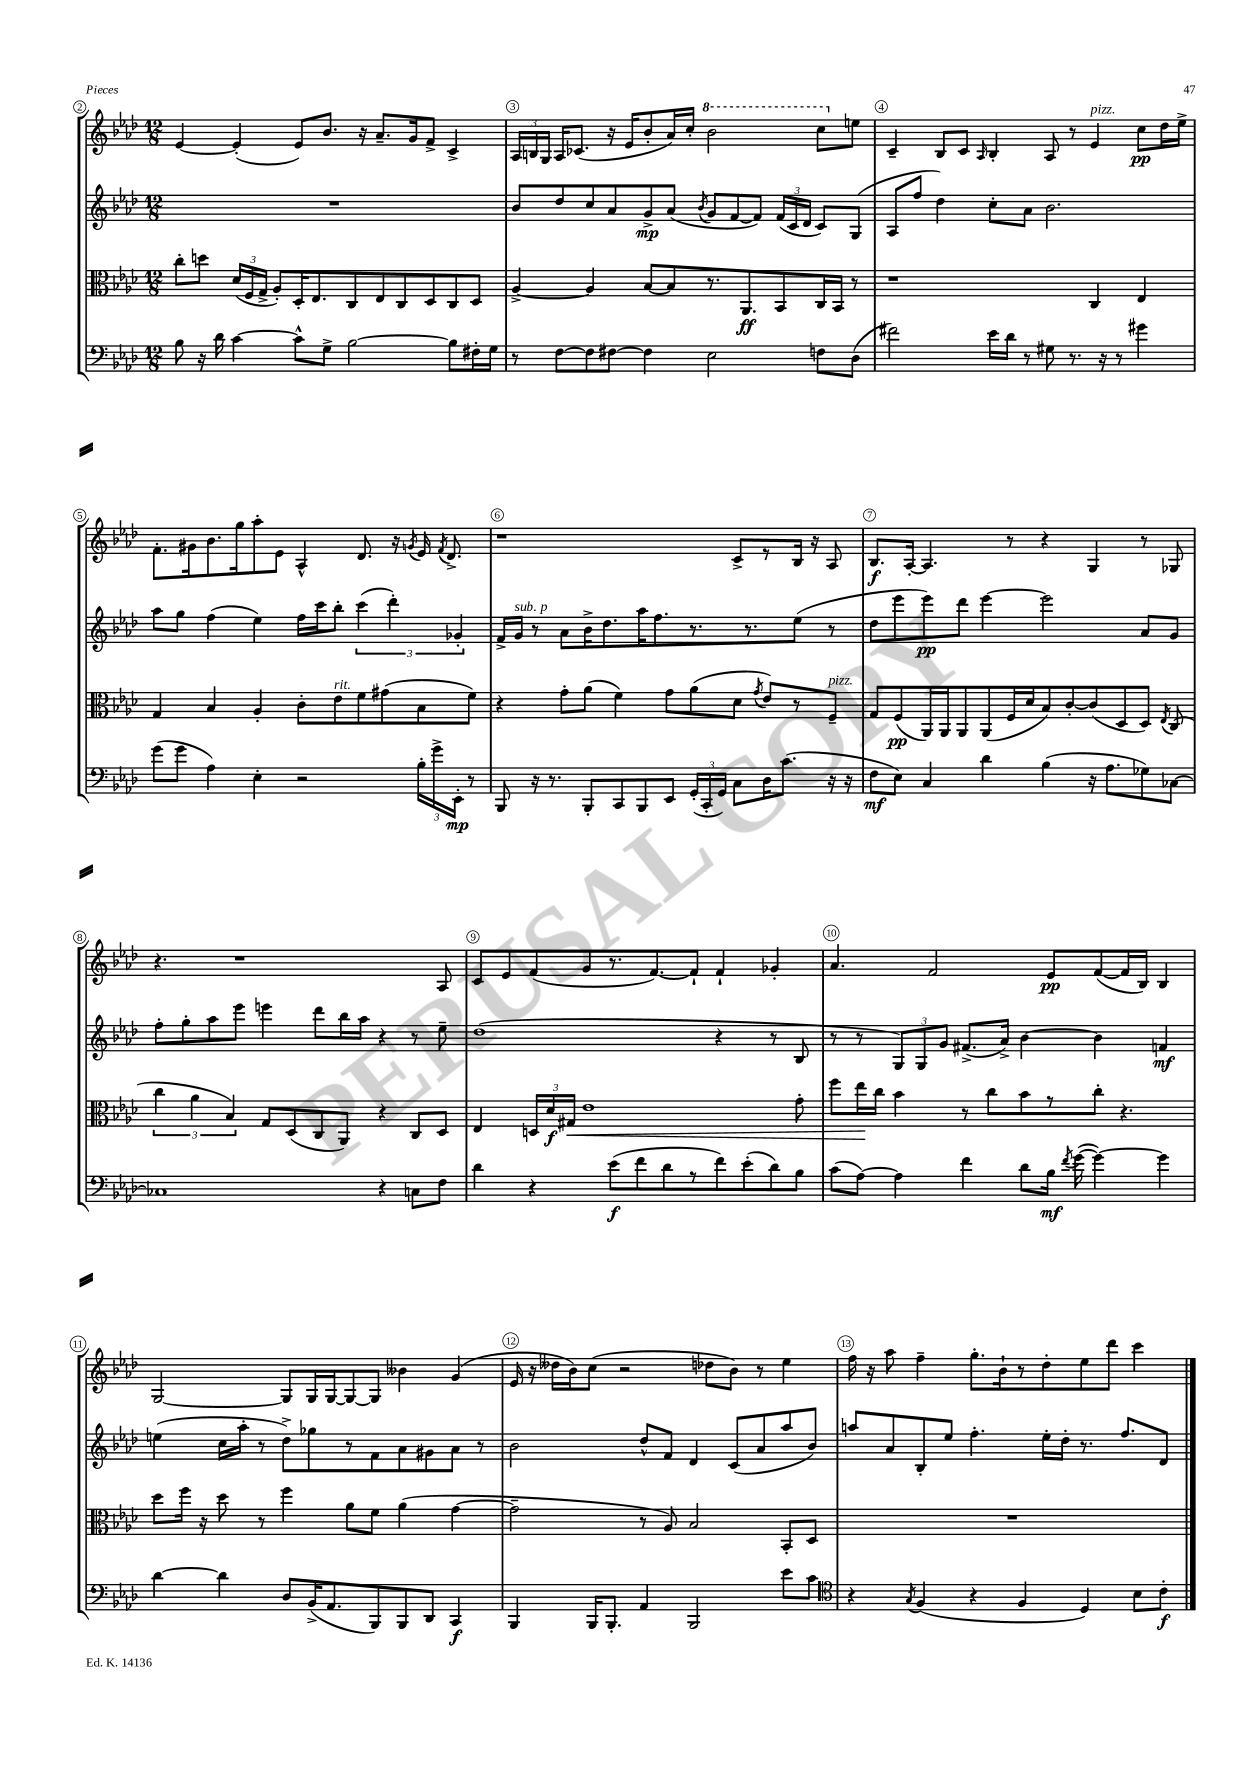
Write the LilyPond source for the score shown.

<<
\new StaffGroup <<
\new Staff = "s0" {
    \clef treble \key aes \major \numericTimeSignature \time 12/8
    \autoBeamOff ees'4~ ees'4-.( ees'8[) bes'8.] r16 aes'8.[-- g'16 f'8]-> c'4-> |
    \tuplet 3/2 { aes16[ b16 g16] } aes16[ ces'8.]( r16 ees'16[ bes'8-. aes'16) c''16]-. \ottava #1 bes''2 c'''8[ \ottava #0 e''8] |
    c'4-- bes8[ c'8] \grace { aes16 } bes4-. aes8 r8 ees'4^\markup { \italic "pizz." } c''8[\pp des''16 ees''16]-> |
    f'8.[-. gis'16 bes'8. g''16 aes''8-. ees'8] aes4-^ des'8. r16 \acciaccatura { g'8 } ees'16 \acciaccatura { f'8 } des'8.-> |
    r1 c'8[-> r8 bes16] r16 aes8 |
    bes8.[\f aes16]~-. aes4. r8 r4 g4 r8 ges8 |
    r4. r1 aes8 |
    c'8[ ees'8 f'8( g'8 r8. f'8.~) f'8]-! f'4-! ges'4-. |
    aes'4. f'2 ees'8[\pp f'8~( f'16 bes16]) bes4 |
    g2~ g8[ g16 g16~ g8~ g8] beses'4 g'4( |
    ees'16 r16 deses''16[ bes'16) c''8]( r2 des''8[ bes'8]) r8 ees''4 |
    f''16 r16 aes''8 f''4-- g''8.[-. bes'16-! r8 des''8-. ees''8 des'''8] c'''4 \bar "|." |
}
\new Staff = "s1" {
    \clef treble \key aes \major \numericTimeSignature \time 12/8
    \autoBeamOff R1. |
    bes'8[ des''8 c''8 aes'8 g'8->\mp aes'8]( \acciaccatura { bes'8 } g'8[ f'8~ f'8]) \tuplet 3/2 { f'16[( c'16 des'16] } c'8[) g8]( |
    aes8[ f''8] des''4) c''8[-. aes'8] bes'2. |
    aes''8[ g''8] f''4( ees''4) f''16[ c'''16 bes''8]-. \tuplet 3/2 { c'''4( des'''4-.) ges'4-. } |
    f'16[-> g'16]^\markup { \italic "sub. p" } r8 aes'8[ bes'16-> des''8. aes''16 f''8. r8. r8. ees''8]( r8 |
    des''8[ ees'''8 ees'''8\pp) des'''8] ees'''4~ ees'''2 aes'8[ g'8] |
    f''8[-. g''8-. aes''8 ees'''8] e'''4 des'''8[ bes''16 aes''16] r4 r8 ees''8-- |
    des''1( r4 r8 bes8 |
    r8 r8 \tuplet 3/2 { g8[) g8 g'8] } fis'8.[->( aes'16]->) bes'4~ bes'4 f'4\mf |
    e''4( c''16[ aes''16]-. r8 des''8[->) ges''8 r8 f'8 aes'8 gis'8 aes'8] r8 |
    bes'2 des''8[-^ f'8] des'4 c'8[( aes'8 aes''8 bes'8]) |
    a''8[ aes'8 bes8-. ees''8] f''4.-. ees''16[-. des''16]-. r8. f''8.[ des'8] \bar "|." |
}
\new Staff = "s2" {
    \clef alto \key aes \major \numericTimeSignature \time 12/8
    \autoBeamOff c''8[-. d''8] \tuplet 3/2 { des'16[( f16 g16]-> } aes8[-.) des16-. ees8. c8 ees8 c8 des8 c8 des8] |
    aes4~-> aes4 bes8[~ bes8 r8. aes,8.\ff bes,8 c16 bes,16] r8 |
    r1 c4 ees4 |
    g4 bes4 aes4-. c'8[-. ees'8^\markup { \italic "rit." } f'8 gis'8( bes8 f'8]) |
    r4 g'8[-. aes'8]( f'4) g'8[ aes'8( des'8] \acciaccatura { g'8 } ees'8[) r8 f8]--^\markup { \italic "pizz." } |
    g8[ f8\pp( aes,16) aes,16 aes,8 aes,8( f16 des'16 bes8) c'8~-. c'8( des8 des8]) \acciaccatura { ees8 } c8( |
    \tuplet 3/2 { c''4 aes'4 bes4) } g8[ des8( c8 aes,8]) r4 c8[ des8] |
    ees4 \tuplet 3/2 { d16[ des'16\f gis16]\< } ees'1 g'8-. |
    f''8[ ees''16\! c''16] bes'4 r8 c''8[ bes'8 r8 c''8]-. r4. |
    des''8[ f''16] r16 des''8 r8 f''4 aes'8[ f'8] aes'4( g'4~ |
    g'2-- r8 aes8) bes2 bes,8[-. des8] |
    R1. \bar "|." |
}
\new Staff = "s3" {
    \clef bass \key aes \major \numericTimeSignature \time 12/8
    \autoBeamOff bes8 r16 des'16 c'4~ c'8[-^ g8]-> bes2~ bes8[ fis16-. g16] |
    r8 f8[~ f8 fis8]~ fis4 ees2 f8[ des8]( |
    fis'2) ees'16[ des'16] r8 gis8 r8. r16 r8 gis'4 |
    g'8[( g'8] aes4) ees4-. r2 \tuplet 3/2 { bes16[-. g'16-> ees,16]-.\mp } r8 |
    bes,,8 r16 r8. bes,,8[-. c,8 bes,,8 ees,8] \tuplet 3/2 { g,16[-.( c,16-. g,16]) } c8[ des16 c'8.]( r16 r16 |
    f8[\mf ees8]) c4 des'4 bes4( r16 aes8.[ ges8) ces8]~ |
    ces1 r4 c8[ f8] |
    des'4 r4 ees'8[\f( f'8 des'8 r8 f'8) ees'8-.( des'8) bes8] |
    c'8[( aes8]~) aes4 f'4 des'8[ bes16]\mf \acciaccatura { f'8 } g'16~( g'4~) g'4 |
    des'4~ des'4 des8[ bes,16->( aes,8. bes,,8) bes,,8 des,8] c,4\f |
    bes,,4 bes,,16[ bes,,8.]-. aes,4 bes,,2 ees'8[ c'8] |
    \clef tenor r4 \acciaccatura { g8 } f4( r4 f4 des4) bes8[ c'8]-.\f \bar "|." |
}
>>
>>
\layout { \context { \Score currentBarNumber = #2 \override BarNumber.break-visibility = ##(#f #t #t) barNumberVisibility = #all-bar-numbers-visible \override BarNumber.stencil = #(make-stencil-circler 0.1 0.3 ly:text-interface::print) } }
